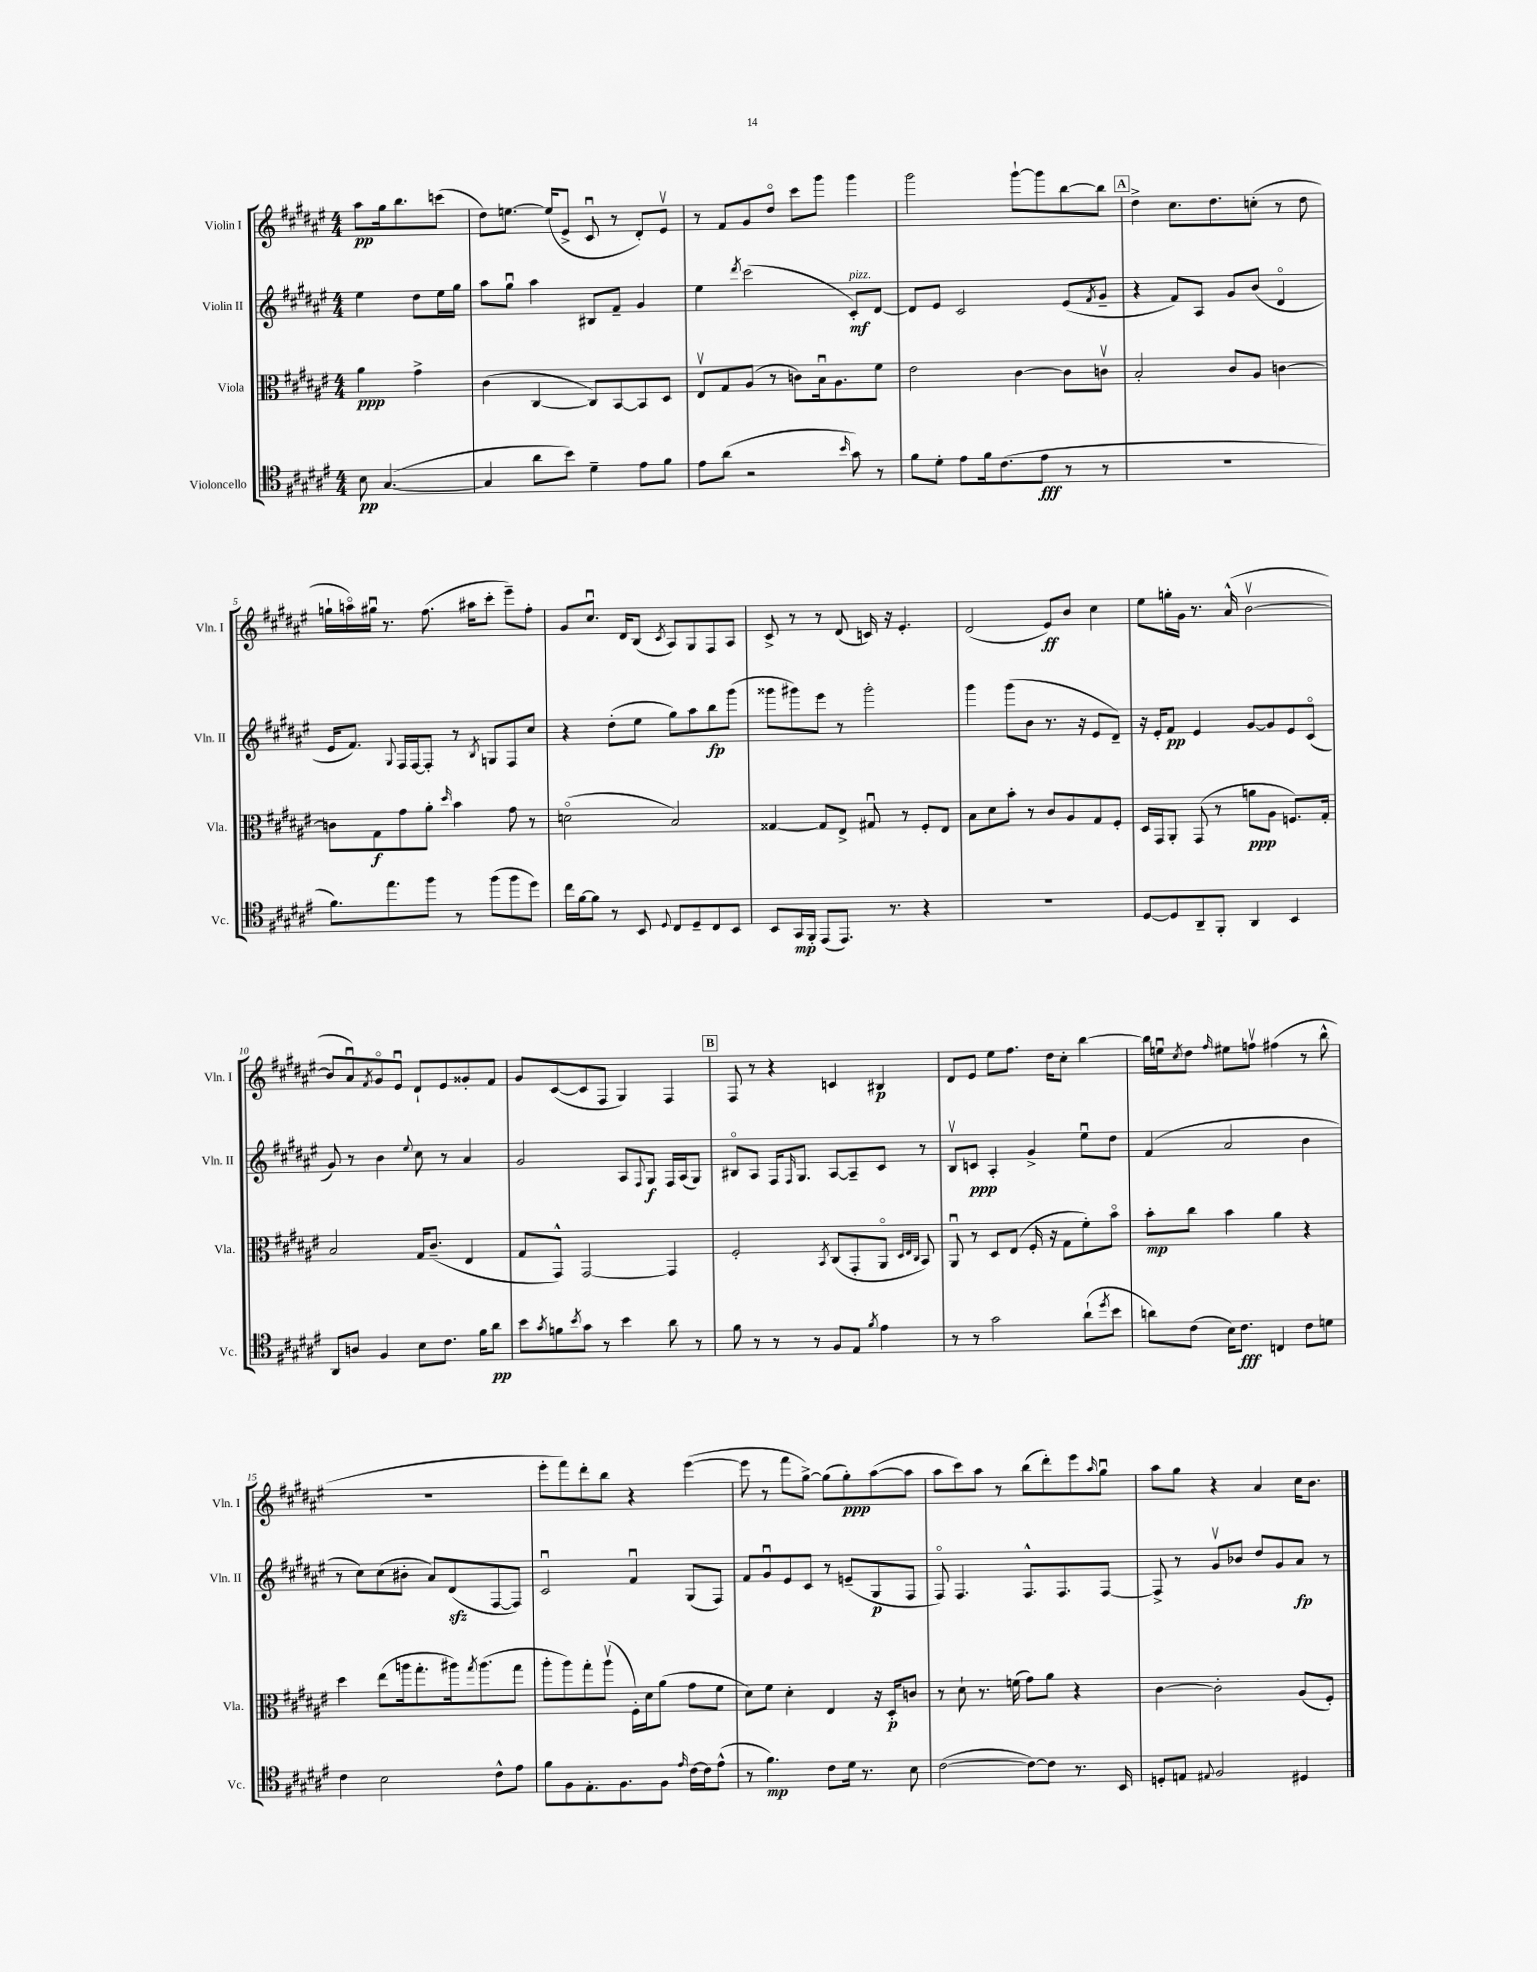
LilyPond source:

<<
\new StaffGroup <<
\new Staff = "s0" \with { instrumentName = "Violin I" shortInstrumentName = "Vln. I" } {
    \clef treble \key fis \major \numericTimeSignature \time 4/4 \partial 2
    ais''8\pp gis''16 b''8. c'''8( |
    dis''8) e''8.~ e''16( eis'8-> cis'8\downbow r8 dis'8-.) eis'8\upbow |
    r8 fis'8 gis'8 dis''8\flageolet cis'''8 gis'''8 gis'''4 |
    gis'''2 gis'''8~-! gis'''8 b''8~ b''8 |
    \mark \markup { \box "A" } dis''4-> cis''8. dis''8. c''8-.( r8 dis''8 |
    g''16-! a''16\flageolet) gis''16\downbow r8. fis''8.( ais''16 cis'''8-. eis'''8--) fis''8-. |
    gis'8 cis''8.\downbow dis'16 b8( \acciaccatura { cis'8 } ais8) gis8 fis8 ais8 |
    cis'8-> r8 r8 dis'8( c'16) r16 eis'4.-. |
    dis'2( eis'8\ff) b'8 cis''4 |
    eis''8 g''16-. gis'16 r8. ais'16-^( b'2~\upbow |
    b'8 ais'8\downbow) \acciaccatura { fis'8 } gis'8\flageolet eis'8\downbow dis'8-! eis'8 gisis'8-. fis'8 |
    gis'8 cis'8~( cis'8 fis8 gis4) fis4 |
    \mark \markup { \box "B" } fis8 r8 r4 c'4 bis4\p |
    dis'8 eis'8 eis''8 fis''8. dis''16 cis''8-. b''4~ |
    b''16 e''16\downbow \acciaccatura { cis''8 } dis''8 \grace { fis''16 } eis''8 f''8\upbow fis''4( r8 b''8-^ |
    R1 |
    eis'''8-. fis'''8) dis'''8-. b''8 r4 eis'''4~( |
    eis'''8 r8 fis'''8 gis''8~->) gis''8( gis''8-.\ppp) ais''8~( ais''8 |
    ais''8 cis'''8) ais''8 r8 b''8( dis'''8-.) eis'''8 \grace { ais''16 } gis''8\downbow |
    ais''8 gis''8 r4 ais'4 cis''16 b'8. \bar "|." |
}
\new Staff = "s1" \with { instrumentName = "Violin II" shortInstrumentName = "Vln. II" } {
    \clef treble \key fis \major \numericTimeSignature \time 4/4 \partial 2
    eis''4 dis''8 eis''16 gis''16 |
    ais''8 gis''8\downbow ais''4 bis8 fis'8-- gis'4 |
    eis''4 \acciaccatura { dis'''8 } cis'''2( cis'8-.\mf^\markup { \italic "pizz." }) dis'8~ |
    dis'8 eis'8 cis'2 eis'8( \acciaccatura { fis'8 } gis'8-- |
    \mark \markup { \box "A" } r4 fis'8) ais8 gis'8 b'8( dis'4\flageolet |
    eis'16 fis'8.) \appoggiatura { gis8 } fis16 fis16~ fis8-. r8 \acciaccatura { b8 } g8 fis8 cis''8 |
    r4 dis''8-.( eis''8 gis''8) ais''8 b''8\fp gis'''8( |
    gisis'''8 gis'''8) eis'''8 r8 gis'''2-. |
    gis'''4 gis'''8( b'8 r8. r16 eis'8 dis'8--) |
    r16 eis'16-. fis'8\pp eis'4 gis'8~ gis'8 eis'8 cis'8\flageolet( |
    gis'8) r8 b'4 \appoggiatura { eis''8 } cis''8 r8 ais'4 |
    gis'2 ais8 \appoggiatura { fis8 } gis8\f fis16 ais16( gis8) |
    \mark \markup { \box "B" } bis8\flageolet ais8 fis16 \grace { fis16 } gis8. ais8~ ais8-- cis'8 r8 |
    b8\upbow c'8\ppp ais4-. gis'4-> eis''8\downbow dis''8 |
    fis'4( ais'2 b'4 |
    r8 cis''8) cis''8( bis'8-. ais'8) dis'8\sfz( fis8~ fis8) |
    cis'2\downbow fis'4\downbow gis8( fis8) |
    fis'8 gis'8\downbow eis'8 cis'8 r8 e'8--( gis8\p fis8 |
    fis8\flageolet) fis4. fis8.-^ fis8. fis8~ |
    fis8-> r8 gis'8\upbow bes'8 dis''8 gis'8 ais'8\fp r8 \bar "|." |
}
\new Staff = "s2" \with { instrumentName = "Viola" shortInstrumentName = "Vla." } {
    \clef alto \key fis \major \numericTimeSignature \time 4/4 \partial 2
    ais'4\ppp gis'4-> |
    cis'4( cis4~ cis8) b,8~ b,8 dis8 |
    eis8\upbow gis8 ais8( r8 c'8) b16\downbow ais8. fis'8 |
    eis'2 cis'4~ cis'8 c'8\upbow |
    \mark \markup { \box "A" } b2-. cis'8 ais8 c'4~ |
    c'8 gis8\f gis'8 ais'8-. \grace { dis''16 } b'4 gis'8 r8 |
    d'2\flageolet( b2) |
    gisis4~ gisis8 eis8-> gis8\downbow r8 fis8-. eis8 |
    b8 dis'8 b'8-. r8 cis'8 ais8 gis8 fis8-. |
    dis16 gis,16 ais,8-. gis,8( r8 a'8\ppp ais8 f8.) gis16-. |
    b2 gis16 cis'8.--( eis4 |
    gis8 gis,8-^) gis,2~ gis,4 |
    \mark \markup { \box "B" } fis2-. \acciaccatura { b,8 } cis8( gis,8-. ais,8\flageolet \grace { dis32 eis32 cis32 } b,8) |
    ais,8\downbow r8 dis8 eis8( fis16-. r16 gis8 fis'8-.) b'8\flageolet |
    b'8-.\mp cis''8 b'4 ais'4 r4 |
    dis''4 eis''8( a''16 gis''8.-. ais''16) \acciaccatura { gis''8 } ais''8.( gis''8 |
    ais''8-. ais''8) gis''8-. ais''8\upbow( fis16-.) dis'16 ais'8( gis'8 fis'8 |
    dis'8) fis'8 dis'4-. eis4 r16 dis16-.\p c'8 |
    r8 dis'8-! r8. f'16( gis'8) ais'8 r4 |
    cis'4~ cis'2-. ais8( fis8-.) \bar "|." |
}
\new Staff = "s3" \with { instrumentName = "Violoncello" shortInstrumentName = "Vc." } {
    \clef tenor \key fis \major \numericTimeSignature \time 4/4 \partial 2
    b8\pp gis4.~( |
    gis4 ais'8 b'8) dis'4-- eis'8 fis'8 |
    eis'8 ais'8( r2 \grace { b'16 } gis'8) r8 |
    fis'8 dis'8-. eis'8 fis'16 cis'8.( eis'8\fff r8 r8 |
    \mark \markup { \box "A" } R1 |
    fis'8.) eis''8. fis''8 r8 fis''8( fis''8 dis''8) |
    cis''16 fis'16~ fis'8 r8 b,8 \appoggiatura { dis8 } cis8 dis8-- cis8 b,8 |
    b,8 gis,16\mp fis,16-. eis,8( eis,8.) r8. r4 |
    R1 |
    dis8~ dis8 ais,8-- fis,8-. ais,4 b,4 |
    ais,8 a8 fis4 b8 cis'8. fis'16 ais'8\pp |
    b'8 \acciaccatura { gis'8 } f'8 \acciaccatura { b'8 } gis'8 r8 b'4 ais'8 r8 |
    \mark \markup { \box "B" } fis'8 r8 r8 r8 fis8 eis8 \acciaccatura { fis'8 } eis'4 |
    r8 r8 gis'2 ais'8-!( \acciaccatura { dis''8 } b'8 |
    a'8) cis'8( b16) cis'8.\fff c4 cis'8 d'8 |
    cis'4 b2 cis'8-^ eis'8 |
    fis'8 fis8 eis8.-. fis8. fis8 \grace { eis'16 } cis'16~ cis'16 eis'8-^( |
    r8 fis'4.\mp) cis'8 dis'16 r8. b8 |
    cis'2~( cis'8~) cis'8 r8. b,16 |
    d8-. e8 \appoggiatura { eis8 } fis2 dis4 \bar "|." |
}
>>
>>
